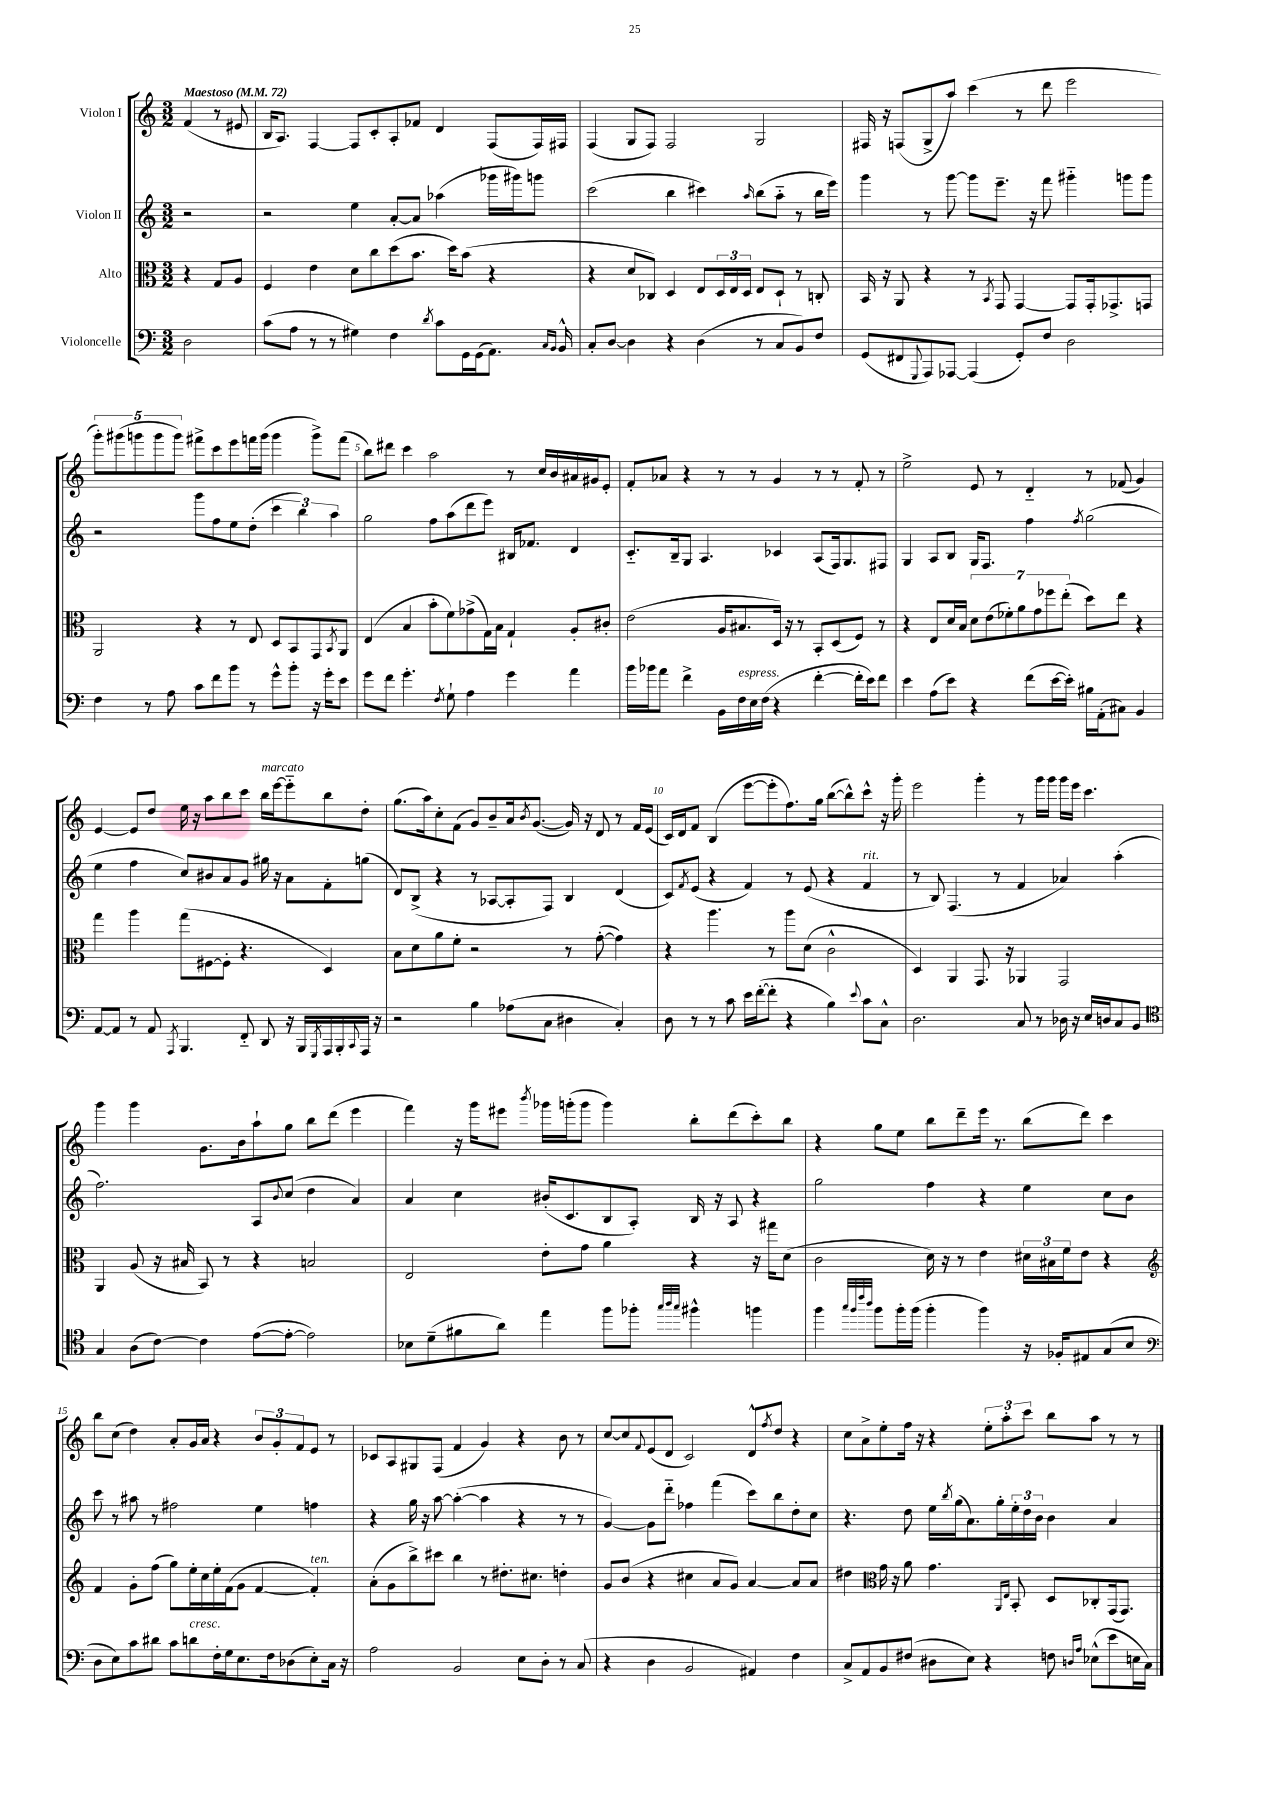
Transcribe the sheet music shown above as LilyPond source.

<<
\new StaffGroup <<
\new Staff = "s0" \with { instrumentName = "Violon I" } {
    \clef treble \key c \major \numericTimeSignature \time 3/2 \partial 2 \tempo "Maestoso" 4 = 72
    f'4( r8 eis'8 |
    b16 a8.) f4~ f8 c'8-. a8-. fes'8 d'4 f8( f16) fis16 |
    f4( g8 f8) f2 g2 |
    fis16 r16 f8( g8-> a''8) c'''4( r8 d'''8 e'''2 |
    \tuplet 5/4 { g'''8-.) gis'''8( g'''8 g'''8 g'''8) } fis'''8-> c'''8 e'''8 f'''16 g'''16( g'''4 g'''8->) f'''8( |
    b''8) dis'''8 c'''4 a''2 r8 c''16 b'16 ais'16 gis'16 e'8-. |
    f'8-. aes'8 r4 r8 r8 g'4 r8 r8 f'8-. r8 |
    e''2-> e'8 r8 d'4-_ r8 fes'8( g'4) |
    e'4~ e'8 d''8 e''16 r16 a''8 b''8 c'''8 b''16^\markup { \italic "marcato" } e'''16~ e'''8-_ b''8 d''8-. |
    g''8.( a''16) c''8-. f'8( g'8) b'8-- a'16 \acciaccatura { b'8 } g'8.~( g'16) r16 d'8 r8 f'16 e'16( |
    c'16) d'16 f'8 b4( e'''8~ e'''8-. f''8.) g''16 b''8~( b''8-^) c'''8-^ r16 g'''16-. |
    e'''2 g'''4-. r8 g'''16 g'''16 g'''16 e'''16 c'''4. |
    g'''4 g'''4 g'8. b'16 a''8-! g''8 b''8 d'''8( e'''4 |
    f'''4) r16 g'''16 eis'''8 \acciaccatura { b'''8 } ges'''16 g'''16-.( g'''8 g'''4) b''8-. d'''8( c'''8-.) b''8 |
    r4 g''8 e''8 b''8 d'''8-- e'''16 r8. b''8( d'''8) c'''4 |
    b''8 c''8( d''4) a'8-. g'16 a'16 r4 \tuplet 3/2 { b'8 g'8-. f'8 } e'8 r8 |
    ces'8 a8 gis8 f8( f'4 g'4) r4 b'8 r8 |
    c''8~ c''8 \appoggiatura { f'8 } e'8( d'8 c'2) d'8-^ \acciaccatura { f''8 } d''8 r4 |
    c''8 a'8-> e''8-. f''16 r16 r4 \tuplet 3/2 { e''8-. a''8-. c'''8 } b''8 a''8 r8 r8 \bar "|." |
}
\new Staff = "s1" \with { instrumentName = "Violon II" } {
    \clef treble \key c \major \numericTimeSignature \time 3/2 \partial 2
    r2 |
    r2 e''4 a'8~-. a'8 aes''4( ges'''16 gis'''16) g'''8 |
    c'''2( b''4 cis'''4) \grace { a''16 } b''8( a''8-_ r8 b''16 e'''16) |
    g'''4 r8 g'''8~ g'''8 e'''8.-- r16 f'''8 gis'''4-_ g'''8 g'''8 |
    r2 g'''8 f''8 e''8 d''8-.( \tuplet 3/2 { c'''4 b''4) a''4 } |
    g''2 f''8 a''8( d'''8 e'''8) bis16 fes'8. d'4 |
    c'8.-_ b16-- g8 a4. ces'4 a8( f16) g8. fis8 |
    g4 a8 b8 g16 f8. f''4 \acciaccatura { f''8 } g''2( |
    e''4 f''4 c''8) bis'8 a'8 g'8 gis''16 r16 a'8 f'8-. g''8( |
    d'8) b8->( r4 r8 aes8~ aes8-. f8) b4 d'4( |
    c'8) \acciaccatura { f'8 } e'8( r4 f'4) r8 e'8( r4 f'4^\markup { \italic "rit." } |
    r8 b8) f4.( r8 f'4 aes'4) a''4-.( |
    f''2.) a8 \appoggiatura { b'8 } c''8( d''4 a'4) |
    a'4 c''4 bis'16-.( c'8. b8 a8-.) b16 r16 a8 r4 |
    g''2 f''4 r4 e''4 c''8 b'8 |
    c'''8 r8 ais''8 r8 fis''2 e''4 f''4 |
    r4 g''16 r16 a''8~ a''4~-.( a''4 r4 r8 r8 |
    g'4~) g'8 d'''8-_ fes''4 f'''4( c'''8) b''8 d''8-. c''8 |
    r4. d''8 e''16 \acciaccatura { b''8 } g''16( a'8.) g''16-. \tuplet 3/2 { e''16-. d''16 b'16 } b'4 a'4 \bar "|." |
}
\new Staff = "s2" \with { instrumentName = "Alto" } {
    \clef alto \key c \major \numericTimeSignature \time 3/2 \partial 2
    r4 g8 a8 |
    f4 e'4 d'8 c''8 d''8( b'8. d''16) b'8( r4 |
    r4 d'8 ces8) d4 e8 \tuplet 3/2 { d16 e16 d16 } e8 d8-! r8 c8-. |
    b,16 r16 a,8 r4 r8 \acciaccatura { b,8 } g,8 g,4~ g,8 g,16-. ges,8.-> g,8 |
    a,2 r4 r8 e8 d8 b,8 g,8 \acciaccatura { b,8 } a,8 |
    e4( b4 b'8-. f'8) ges'8->( g16) b16 g4-! a8-. cis'8-. |
    e'2( a16 bis8. d16) r16 r8 b,8-. d8( f8) r8 |
    r4 e8 d'16 b16 \tuplet 7/4 { d'8 e'8( fes'8-.) a'8 g'8 fes''8 e''8-.( } d''8) e''8 r4 |
    g''4 a''4 g''8( fis8~ fis8-. r4. d4) |
    b8 d'8 a'8 f'8-. r2 r8 g'8~-.( g'4) |
    r4 a''4. r8 a''8 d'8( c'2-^ |
    d4) a,4 g,8. r16 aes,4 g,2 |
    a,4 a8( r16 bis16 b,8) r8 r4 b2 |
    e2 e'8-. g'8 a'4 r4 r16 gis''16 d'8( |
    c'2 d'16) r16 r8 e'4 \tuplet 3/2 { dis'16 bis16 f'16 } e'8 r4 |
    \clef treble f'4 g'8-. f''8( g''8) e''16-. c''16 e''16-. f'16( g'8 f'4~ f'4-.^\markup { \italic "ten." }) |
    a'8-.( g'8 b''8->) cis'''8 b''4 r8 dis''8.-. cis''8. d''4-. |
    g'8 b'8( r4 cis''4 a'8 g'8) a'4~ a'8 a'8 |
    dis''4 \clef alto g'16 r16 a'8 g'4. \grace { a,16 e16 } b,8-. d8 ces8-. g,16( g,8.) \bar "|." |
}
\new Staff = "s3" \with { instrumentName = "Violoncelle" } {
    \clef bass \key c \major \numericTimeSignature \time 3/2 \partial 2
    d2 |
    c'8( a8 r8 r8 gis4) f4 \acciaccatura { d'8 } c'8 g,16 g,16( a,8.) \grace { c16 b,16 } b,16-^ |
    c8-. d8~ d4 r4 d4( r8 c8 b,8) f8 |
    g,8( fis,8 \appoggiatura { g,,8 } a,,8) aes,,8~ aes,,4( g,8-.) f8 d2 |
    f4 r8 a8 c'8 f'8 b'8 r8 g'8-^ b'8-. r16 g'16-. e'8 |
    g'8 f'8 g'4.-. \acciaccatura { f8 } g8-! a4 g'4 a'4 |
    b'16 bes'16 a'8 f'4-> b,16 f16^\markup { \italic "espress." } e16 f16( r4 f'4~-. f'16-. e'16) f'8 |
    e'4 a8( e'8) r4 f'8( e'16~ e'16-.) bis16 a,16-.( cis8) b,4 |
    a,8~ a,8 r8 a,8 \acciaccatura { a,,8 } b,,4. f,8-_ d,8 r16 b,,16 \acciaccatura { g,,8 } a,,16 b,,16-. \appoggiatura { c,8 } a,,16 r16 |
    r2 b4 aes8( c8 dis4 c4-.) |
    d8 r8 r8 c'8 e'16 f'16~-.( f'8-. r4 b4) \appoggiatura { e'8 } c'8 c8-^ |
    d2. c8 r8 des16 r16 e16 d16 c8 b,8 |
    \clef tenor g4 a8( c'8~) c'4 e'8~( e'8~-. e'2) |
    bes8 d'8--( fis'8 a'8) e''4 f''8 fes''8-. \grace { g''32 a''32 g''32 } fis''4-^ f''4 |
    f''4 \grace { g''32 f''32 c'''32 a''32 } f''8 f''16-. f''16( f''4-. f''4) r16 fes16-. eis8 g8( b8 |
    \clef bass d8 e8) c'8 dis'8 c'8 d'8^\markup { \italic "cresc." } f16-. g16 e8. f16 des8( e8-.) c16 r16 |
    a2 b,2 e8 d8-. r8 c8( |
    r4 d4 b,2 ais,4) f4 |
    c8-> a,8 b,8 fis8( dis8 e8) r4 f8 \grace { d16 a16 } ees8-^( e'8 e16 c16) \bar "|." |
}
>>
>>
\layout { \context { \Score \override BarNumber.break-visibility = ##(#f #t #t) barNumberVisibility = #(every-nth-bar-number-visible 5) } }
